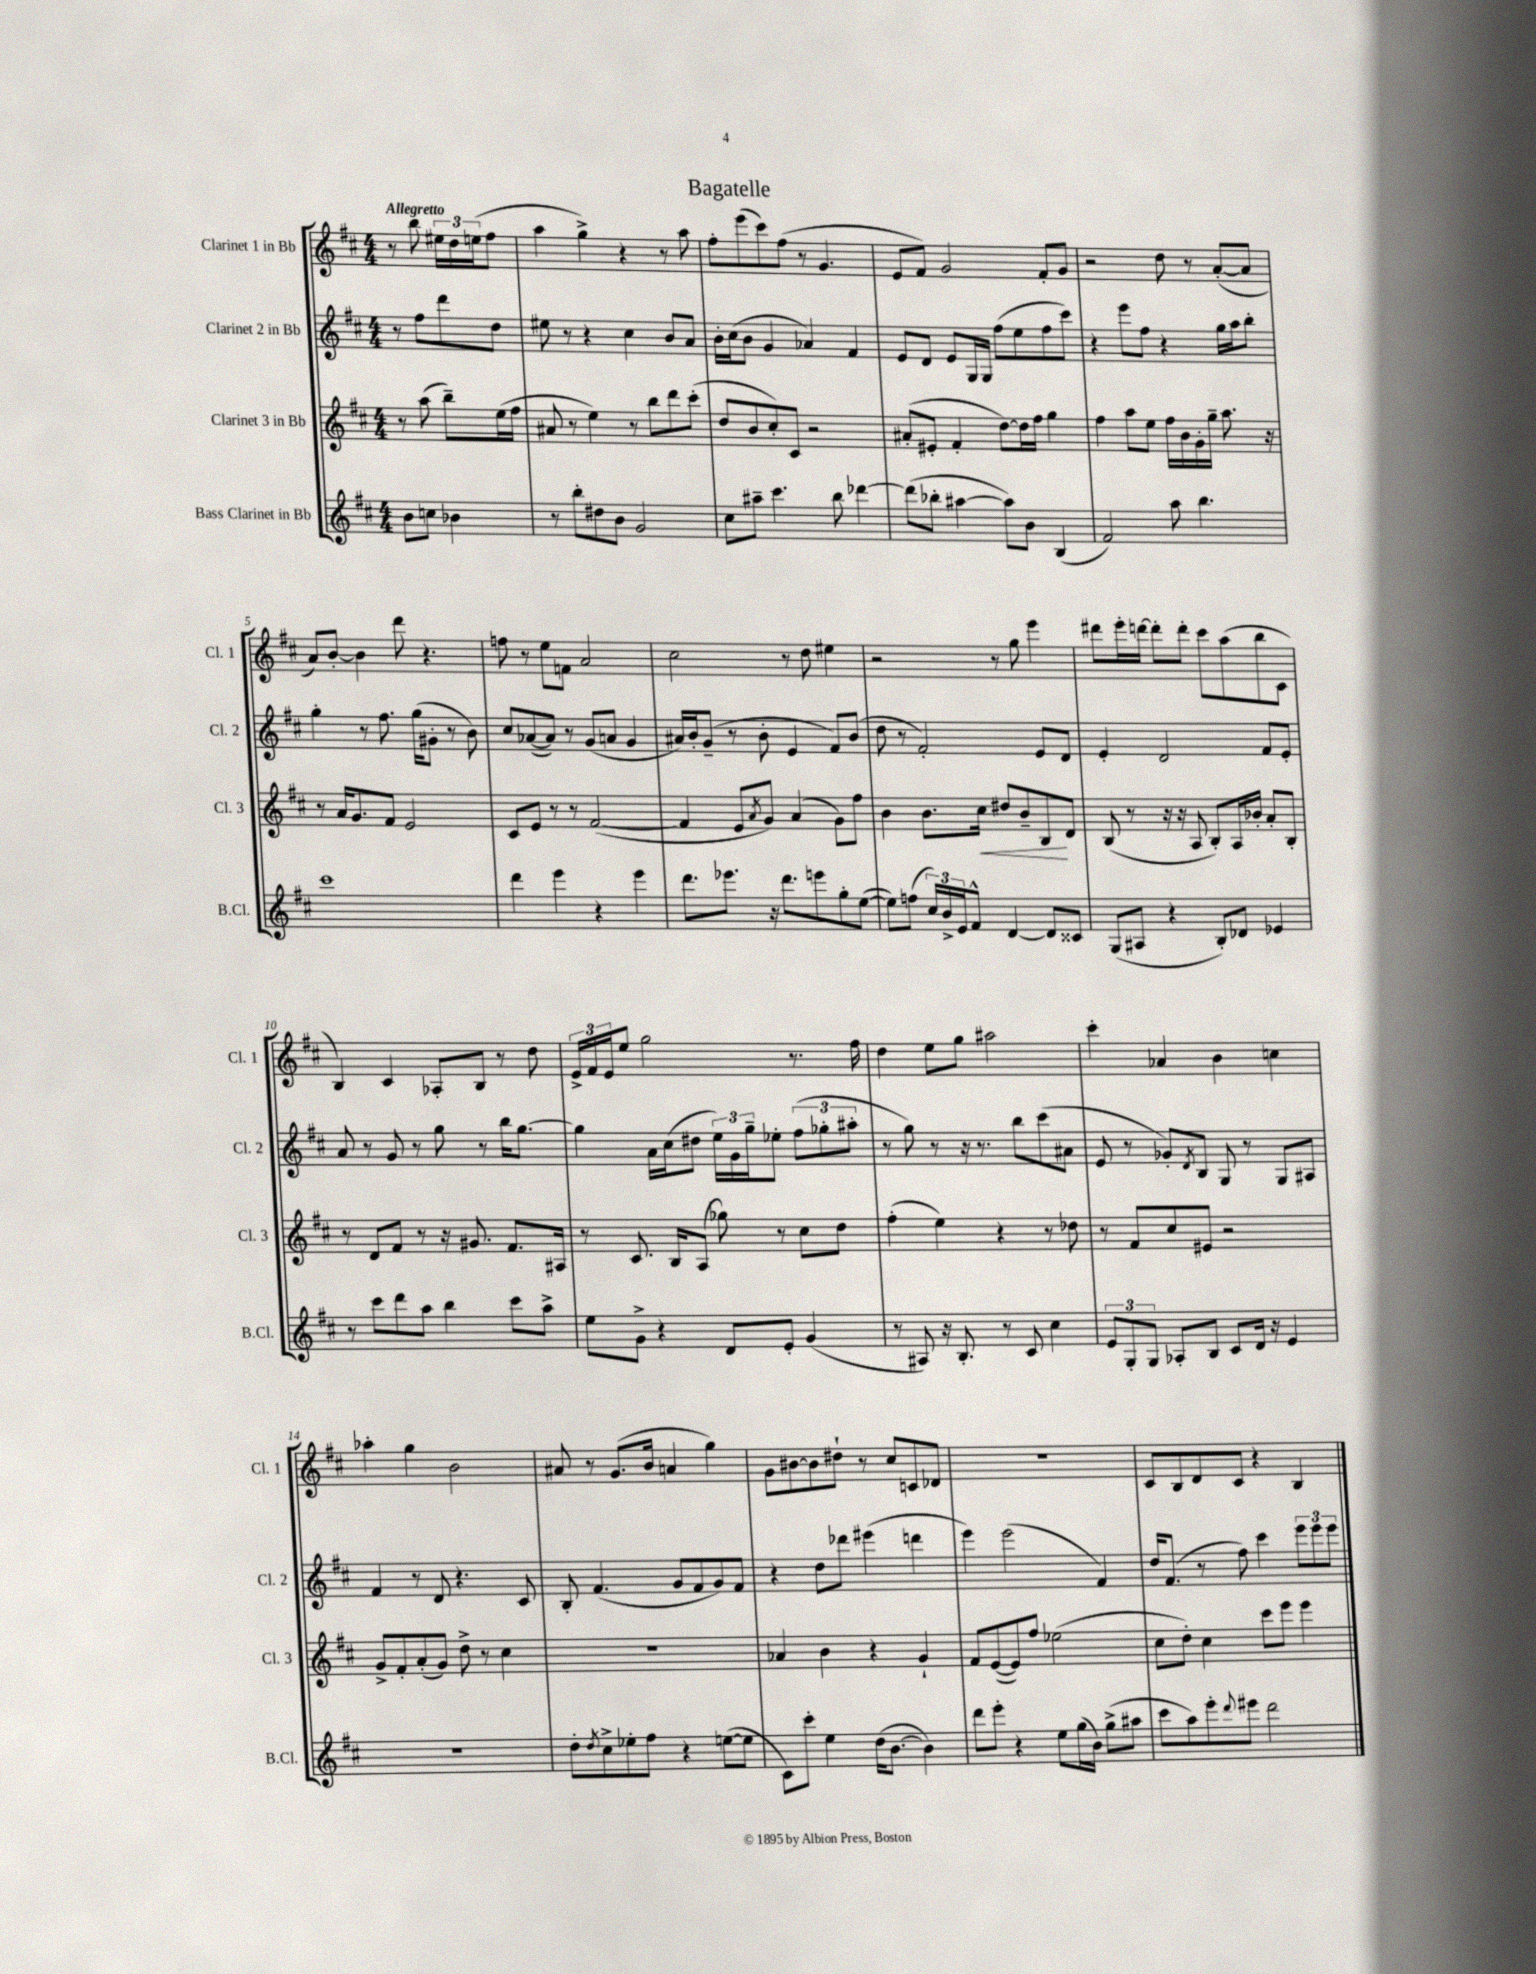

**kern	**kern	**dynam	**kern	**kern
*part4	*part3	*part3	*part2	*part1
*staff4	*staff3	*staff3	*staff2	*staff1
*I"Bass Clarinet in Bb	*I"Clarinet 3 in Bb	*	*I"Clarinet 2 in Bb	*I"Clarinet 1 in Bb
*I'B.Cl.	*I'Cl. 3	*	*I'Cl. 2	*I'Cl. 1
*clefG2	*clefG2	*	*clefG2	*clefG2
*k[f#c#]	*k[f#c#]	*	*k[f#c#]	*k[f#c#]
*M4/4	*M4/4	*	*M4/4	*M4/4
=	=	=	=	=
!	!	!	!	!LO:TX:a:B:t=Allegretto
8b\L	8r	.	8r	8r
8ccn\J	(8aa\	.	8ff#\L	8bb\
4b-X\	8bb~\L)	.	8ddd\	24ee#X\LL
.	.	.	.	24dd\
.	.	.	.	(24een\J
.	(16ee\L	.	8dd\J	8ff#\J
.	16ff#\JJ	.	.	.
=1	=1	=1	=1	=1
8r	8a#X/	.	8ee#X\	4aa\
8bb'\L	8r	.	8r	.
8dd#X\	4ee\)	.	4r	4gg^\)
8b\J	.	.	.	.
2g/	8r	.	4cc#\	4r
.	8bb\L	.	.	.
.	8ddd\	.	8b/L	8r
.	(8ccc#'\J	.	8a/J	8aa\
=2	=2	=2	=2	=2
8cc#\L	8dd/L	.	16b'\LL	8ff#'\L
.	.	.	(16cc#\J	.
8aa#X~\J	8b/	.	8b\J	(8eee\
4.ccc#\	8cc#'/)	.	4g/	8ccc#\)
.	8c#/J	.	.	(8ff#\J
.	2r	.	4a-X/)	8r
8bb\	.	.	.	4.g/
[4ddd-X\	.	.	4f#/	.
=3	=3	=3	=3	=3
(8ddd-\L]	(8a#X'/L	.	8e/L	8e/L
8bb-X'\J	8e#X'/J	.	8d/J	8f#/J)
[4aa#X\	4f#'/	.	8e/L	2g/
.	.	.	16G/L	.
.	.	.	16G/JJ	.
8aa#\L])	[8dd\L)	.	(8ff#\L	.
8b\J	16dd\L]	.	8ee\	.
.	16ff#\JJ	.	.	.
(4B/	4gg\	.	8ff#\	8f#'/L
.	.	.	8ccc#\J)	8g/J
=4	=4	=4	=4	=4
2f#/)	4ff#\	.	4r	2r
.	8aa\L	.	8eee\L	.
.	8ee\J	.	8ff#\J	.
8aa\	16ff#\LL	.	4r	8dd\
.	16b\	.	.	.
4.bb\	16g'\	.	.	8r
.	16gg~\JJ	.	.	.
.	8.aa\	.	16gg\LL	([8a'/L
.	.	.	16aa\J	.
.	.	.	8bb'\J	8a/J]
.	16r	.	.	.
!!LO:LB:g=z
=5	=5	=5	=5	=5
1ccc#	8r	.	4gg'\	8a/L)
.	16a/KL	.	.	[8b'/J
.	8.g/	.	.	.
.	.	.	8r	4b\]
.	8f#/J	.	8.ff#\	.
.	2e/	.	.	8ddd\
.	.	.	(16gg\KL	.
.	.	.	8g#X'\J	4.r
.	.	.	8r	.
.	.	.	8b\)	.
=6	=6	=6	=6	=6
4ddd\	8c#/L	.	8cc#/L	8ffn\
.	8e/J	.	([8a-X/	8r
4eee\	8r	.	8a-/J])	8ee\L
.	8r	.	8r	8fn\J
4r	([2f#/	.	(8g/L	2a/
.	.	.	8an/J	.
4eee\	.	.	4g/	.
=7	=7	=7	=7	=7
8.ddd\L	4f#/]	.	16a#X/LL)	2cc#\
.	.	.	16b'/J	.
.	.	.	(8g~/J	.
8.eee-X\J	.	.	.	.
.	8e/L	.	8r	.
.	8qa/	.	.	.
16r	8g/J)	.	8b'\	.
8.ddd\L	.	.	.	.
.	(4a/	.	4e/	8r
8eeen\	.	.	.	8dd\
8gg'\	8g\L)	.	8f#/L)	4ee#X\
([8ee\J	8ff#\J	.	(8b/J	.
=8	=8	=8	=8	=8
8ee\L])	4b\	.	8dd\	2r
(8ffn\J	.	.	8r	.
24cc#/LL)	8.b\L	.	2f#'/)	.
24b^/	.	.	.	.
24e/J	.	.	.	.
8f#^^/J	.	.	.	.
!	!	!LO:HP:b	!	!
.	16cc#\Jk	<	.	.
[4d/	8dd#X/L	.	.	8r
.	8b~/	.	.	8gg\
8d/L]	8B/	.	8e/L	4eee\
8c##X/J	8d/J	[	8d/J	.
=9	=9	=9	=9	=9
(8G/L	(8B/	.	4e'/	8ddd#X\L
8A#X/J	8r	.	.	16eee'\L
.	.	.	.	[16dddn\JJ
4r	16r	.	2d/	8ddd'\L]
.	16r	.	.	.
.	8A/	.	.	8ddd'\J
8B'/L)	8B'/L)	.	.	8ccc#\L
8d-X/J	16A/L	.	.	(8aa\
.	16b-X'/JJ	.	.	.
4e-X/	8a'/L	.	8f#/L	8bb\
.	8B'/J	.	8e'/J	8c#\J
!!LO:LB:g=z
=10	=10	=10	=10	=10
8r	8r	.	8a/	4B/)
8ccc#\L	8d/L	.	8r	.
8ddd\	8f#/J	.	8g/	4c#/
8aa\J	8r	.	8r	.
4bb\	16r	.	8gg\	8A-X'/L
.	8.g#X/	.	.	.
.	.	.	8r	8B/J
8ccc#\L	8.f#/L	.	16bb\KL	8r
.	.	.	[8.gg\J	.
8aa^\J	.	.	.	8dd\
.	16A#X/Jk	.	.	.
=11	=11	=11	=11	=11
8ee\L	8r	.	4gg\]	24e^/LL
.	.	.	.	24f#/
.	.	.	.	24e/J
8g^\J	8.c#/	.	.	8ee/J
4r	.	.	16a\LL	2gg\
.	16B/KL	.	(16cc#\J	.
.	(8A/J	.	8dd#X\J	.
8d/L	8gg-X\)	.	24ee\LL)	.
.	.	.	24g\	.
.	.	.	24gg~\J	.
8e'/J	8r	.	8ee-X'\J	.
(4g/	8cc#\L	.	(12ff#\L	8.r
.	.	.	12gg-X'\	.
.	8dd\J	.	.	.
.	.	.	12aa#X'\J	.
.	.	.	.	16ff#\
=12	=12	=12	=12	=12
8r	(4ff#'\	.	8r	4dd\
8A#X/)	.	.	8gg\)	.
16r	4ee\)	.	8r	8ee\L
8.B'/	.	.	.	.
.	.	.	16r	8gg\J
.	.	.	8.r	.
8r	4r	.	.	2aa#X\
8c#/	.	.	8bb\L	.
4cc#\	8r	.	(8ccc#\	.
.	8dd-X\	.	8a#X\J	.
=13	=13	=13	=13	=13
12e/L	8r	.	8e/	4ccc#'\
12G'/	.	.	.	.
.	8f#/L	.	8r	.
12G/J	.	.	.	.
8A-X'/L	8cc#/	.	8g-X'/L)	4a-X/
.	.	.	8qd/	.
8B/J	8e#X/J	.	8B/J	.
8c#/L	2r	.	8G/	4b\
16d/Jk	.	.	8r	.
16r	.	.	.	.
4e/	.	.	8G/L	4ccn\
.	.	.	8A#X/J	.
!!LO:LB:g=z
=14	=14	=14	=14	=14
1r	8g^/L	.	4f#/	4aa-X'\
.	8f#'/	.	.	.
.	(8a'/	.	8r	4gg\
.	8g/J)	.	8d/	.
.	8dd^\	.	4.r	2b\
.	8r	.	.	.
.	4cc#\	.	.	.
.	.	.	8c#/	.
=15	=15	=15	=15	=15
8dd'\L	1r	.	8B'/	8a#X/
8qdd/	.	.	.	.
8cc#^\	.	.	(4.f#/	8r
8ee-X'\	.	.	.	(8.g/L
8ff#\J	.	.	.	.
.	.	.	.	16b/Jk
4r	.	.	8g/L	4an/
.	.	.	8f#/	.
([8een\L	.	.	8g/)	4gg\)
8ee\J]	.	.	8f#/J	.
=16	=16	=16	=16	=16
8c#\L)	4a-X/	.	4r	8g\L
8ccc#'\J	.	.	.	[8b#X\
4ee\	4b\	.	8dd\L	8b#\]
.	.	.	8ddd-X\J	8dd#X`\J
(16dd\KL	4r	.	(4eee#X\	8r
[8.b\J	.	.	.	.
.	.	.	.	8cc#/L
4b\])	4g`/	.	4dddn\	8cn/
.	.	.	.	8d-X/J
=17	=17	=17	=17	=17
8ddd\L	8f#/L	.	4eee\)	1r
8eee'\J	([8e/	.	.	.
4r	8e/])	.	(2eee\	.
.	8ff#/J	.	.	.
8ee\L	(2ee-X\	.	.	.
(16gg\L	.	.	.	.
16b\JJ)	.	.	.	.
(8gg^\L	.	.	4f#/)	.
8aa#X\J	.	.	.	.
=18	=18	=18	=18	=18
8ccc#\L	8cc#\L	.	16dd/KL	8c#/L
.	.	.	(8.f#/J	.
8aa\)	8dd'\J)	.	.	8B/
8eee'\	4cc#\	.	8r	8d/
8qqddd/	.	.	.	.
8eee#X\J	.	.	8ff#\)	8c#/J
2ddd\	8ccc#\L	.	4ccc#\	4r
.	8eee\J	.	.	.
.	4eee\	.	12eee\L	4B/
.	.	.	12eee\	.
.	.	.	12eee\J	.
==	==	==	==	==
*-	*-	*-	*-	*-
